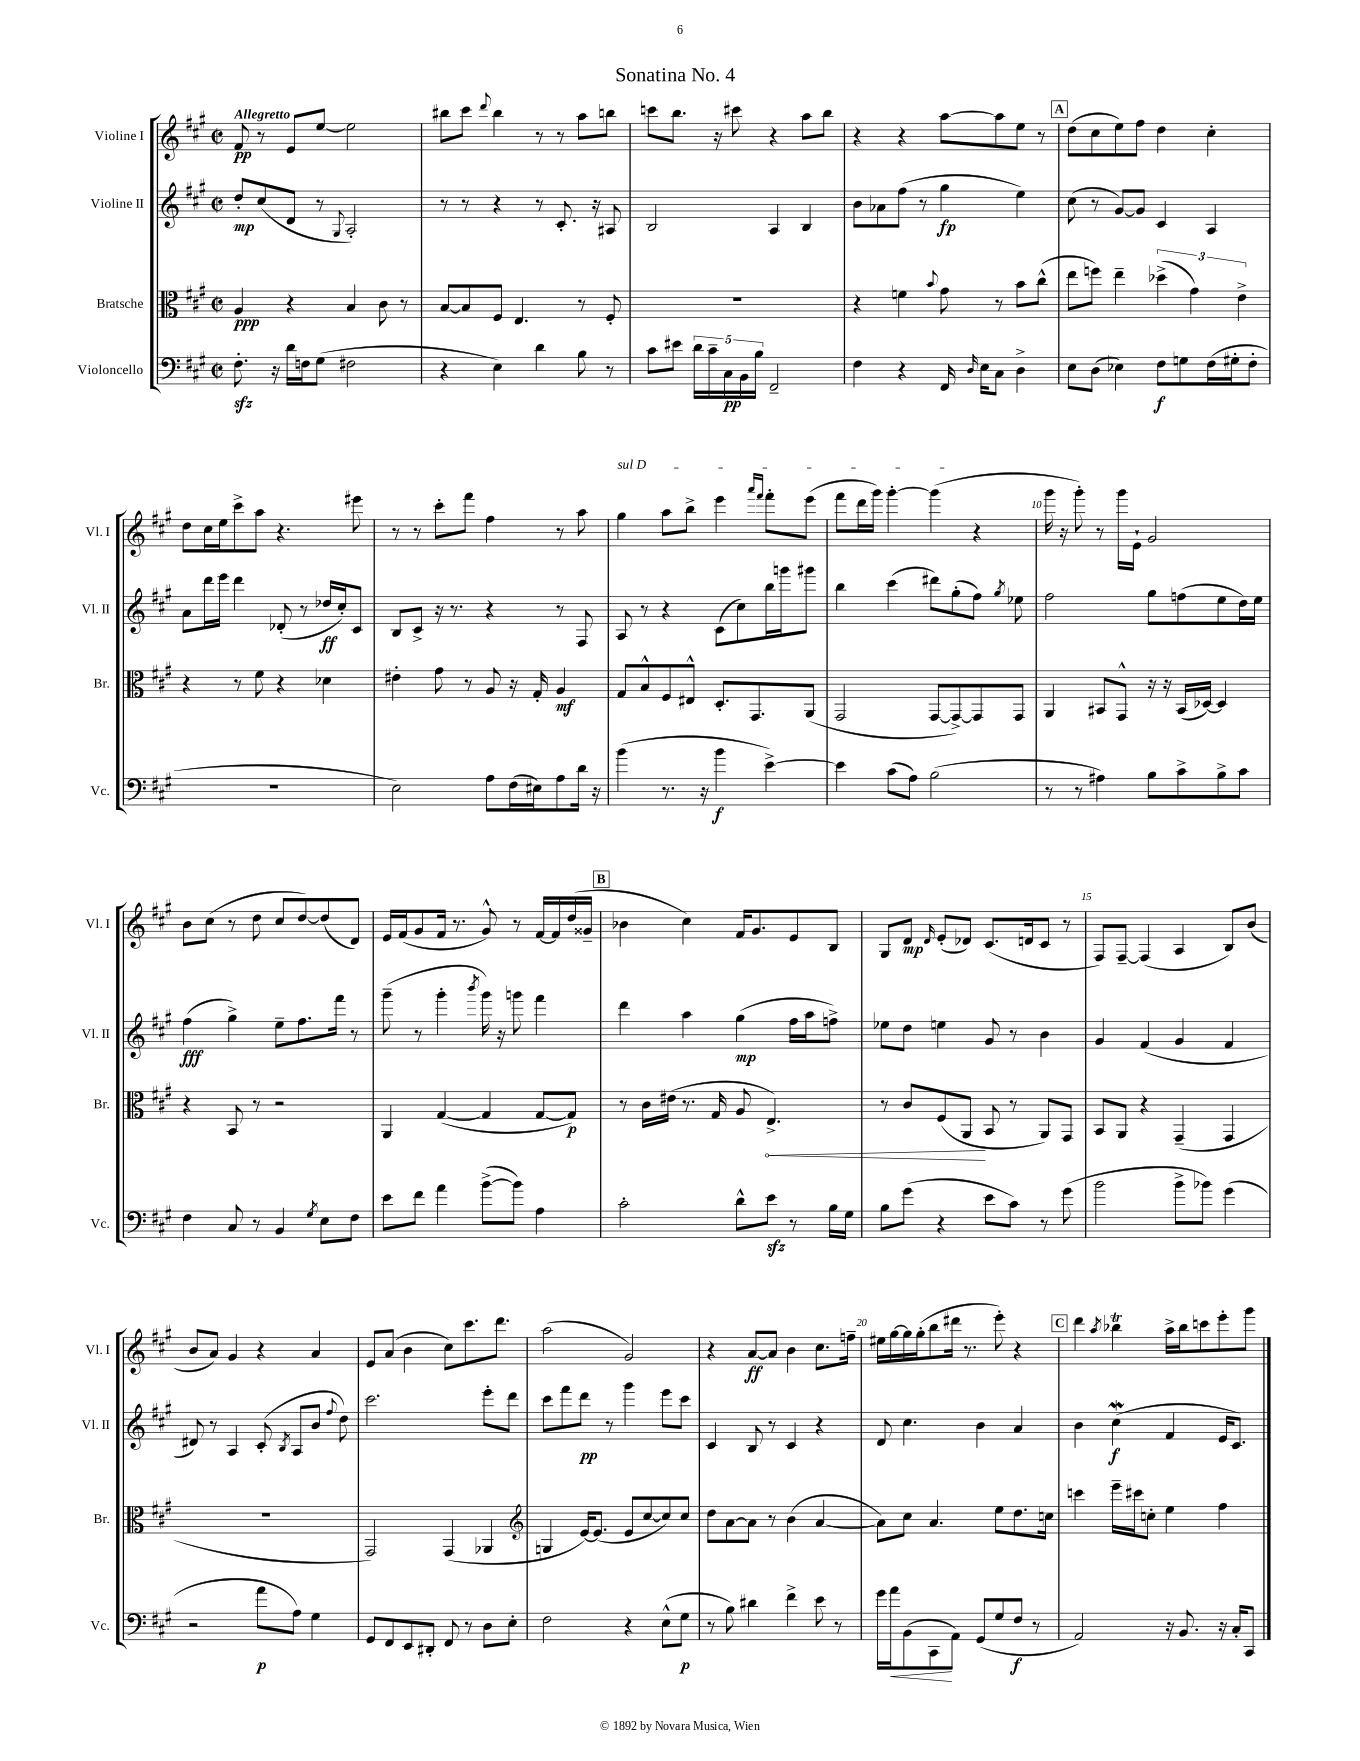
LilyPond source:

\header { title = "Sonatina No. 4" }
<<
\new StaffGroup <<
\new Staff = "s0" \with { instrumentName = "Violine I" shortInstrumentName = "Vl. I" } {
    \clef treble \key a \major \defaultTimeSignature \time 2/2 \tempo "Allegretto"
    \autoBeamOff fis'8\pp r8 e'8[ e''8]~ e''2 |
    bis''8[ cis'''8] \appoggiatura { d'''8 } bis''4 r8 r8 a''8[ b''8] |
    c'''8[ b''8.] r16 cis'''8 r4 a''8[ b''8] |
    r4 r4 a''8[~ a''8 e''8] r8 |
    \mark \markup { \box "A" } d''8[( cis''8 e''8) fis''8] d''4 cis''4-. |
    d''8[ cis''16 e''16 cis'''8-> a''8] r4. eis'''8 |
    r8 r8 cis'''8[-. fis'''8] fis''4 r8 a''8 |
    \once \override TextSpanner.bound-details.left.text = \markup { \italic "sul D" } gis''4\startTextSpan a''8[ b''8]-> e'''4 \grace { a'''16[ fis'''16] } fis'''8[-. e'''8]( |
    fis'''8[ d'''16 gis'''16]) gis'''4~-. gis'''4\stopTextSpan( r4 |
    gis'''16 r16 gis'''8-.) r8 gis'''16[ e'16]-! gis'2 |
    b'8[ cis''8]( r8 d''8 cis''8[ d''8~) d''8( d'8]) |
    e'16[ fis'16( gis'8 fis'16] r8. gis'8-^) r8 fis'16[~ fis'16 d''16( gisis'16]-- |
    \mark \markup { \box "B" } bes'4 cis''4) fis'16[ gis'8. e'8 b8] |
    gis8[ d'8]\mp \grace { d'16 } e'8[-.( des'8]) cis'8.[( d'16 cis'8] r8 |
    fis8[) fis8]~-- fis4( a4 b8[) b'8]( |
    b'8[ a'8]) gis'4 r4 a'4 |
    e'8[ a'8]( b'4 cis''8[) cis'''8. d'''8.] |
    a''2( gis'2) |
    r4 a'8[~\ff a'8] b'4 cis''8.[ f''16]-- |
    eis''16[ gis''16~ gis''16 gis''16-.( b''8 dis'''16] r8. e'''8-.) r4 |
    \mark \markup { \box "C" } d'''4 \acciaccatura { a''8 } bes''4\trill a''16[-> bes''16 c'''8 e'''8-. gis'''8] \bar "|." |
}
\new Staff = "s1" \with { instrumentName = "Violine II" shortInstrumentName = "Vl. II" } {
    \clef treble \key a \major \defaultTimeSignature \time 2/2
    \autoBeamOff d''8[-.\mp cis''8( d'8] r8 \appoggiatura { gis8 } a2-.) |
    r8 r8 r4 r8 cis'8.-. r16 ais8 |
    b2 a4 b4 |
    b'8[ aes'8 fis''8]( r8 gis''4\fp e''4) |
    \mark \markup { \box "A" } cis''8( r8 gis'8[~) gis'8] cis'4 a4 |
    a'8[ d'''16 e'''16] d'''4 des'8-.( r8 des''16[\ff cis''16-.) cis'8] |
    b8[ cis'8]-> r16 r8. r4 r8 fis8 |
    a8 r8 r4 cis'8[( cis''8) b''16 g'''16 gis'''8] |
    b''4 cis'''4( dis'''8[) gis''8-.( fis''8]) \acciaccatura { gis''8 } ees''8 |
    fis''2 gis''8[ f''8( e''8 d''16) e''16] |
    fis''4\fff( gis''4->) e''8[-- fis''8. fis'''16] r8 |
    gis'''8--( r8 gis'''4-. \acciaccatura { b'''8 } gis'''16) r16 g'''8 fis'''4 |
    \mark \markup { \box "B" } d'''4 a''4 gis''4\mp( fis''16[ a''16 f''8]->) |
    ees''8[ d''8] e''4 gis'8 r8 b'4 |
    gis'4 fis'4( gis'4 fis'4 |
    dis'8) r8 a4 cis'8-.( \acciaccatura { b8 } a8[ b'8] \appoggiatura { fis''8 } d''8) |
    cis'''2. e'''8[-. d'''8] |
    cis'''8[ fis'''8 d'''8]\pp r8 gis'''4 e'''8[ cis'''8] |
    cis'4 b8 r8 cis'4 r4 |
    d'8 cis''4. b'4 a'4 |
    \mark \markup { \box "C" } b'4 cis''4\mordent\f( fis'4 e'16[ cis'8.]) \bar "|." |
}
\new Staff = "s2" \with { instrumentName = "Bratsche" shortInstrumentName = "Br." } {
    \clef alto \key a \major \defaultTimeSignature \time 2/2
    \autoBeamOff a4\ppp r4 b4 cis'8 r8 |
    b8[~ b8 fis8] e4. r8 fis8-. |
    R1 |
    r4 f'4 \appoggiatura { b'8 } gis'8 r8 b'8[ cis''8]-^( |
    \mark \markup { \box "A" } e''8[ f''8]) e''4-- \tuplet 3/2 { des''4->( gis'4) e'4-> } |
    r4 r8 fis'8 r4 des'4 |
    eis'4-. gis'8 r8 a8 r16 gis16-. a4\mf |
    gis8[ b8-^ fis8 eis8]-^ d8.[-. gis,8. a,8]( |
    gis,2 gis,8[~ gis,8~->) gis,8 gis,8] |
    a,4 bis,8[ gis,8]-^ r16 r16 bis,16[( des16]~) des4 |
    r4 b,8 r8 r2 |
    a,4 gis4~( gis4 gis8[~ gis8]\p) |
    \mark \markup { \box "B" } r8 cis'16[ eis'16]( r8. gis16 a8 \once \override Hairpin.circled-tip = ##t e4.->\<) |
    r8 cis'8[ fis8( a,8]\! b,8 r8 a,8[) gis,8] |
    b,8[ a,8] r4 gis,4--( gis,4 |
    R1 |
    gis,2) gis,4( aes,4 |
    \clef treble g4 e'16[~) e'8.]( e'8[ cis''8~ cis''8) cis''8] |
    d''8[ a'8~ a'8] r8 b'4( a'4~ |
    a'8[) cis''8] a'4. e''8[ d''8. c''16] |
    \mark \markup { \box "C" } c'''4 e'''16[-- cis'''16 c''8]-. e''4 fis''4 \bar "|." |
}
\new Staff = "s3" \with { instrumentName = "Violoncello" shortInstrumentName = "Vc." } {
    \clef bass \key a \major \defaultTimeSignature \time 2/2
    \autoBeamOff fis8.-.\sfz r16 d'16[ f16 gis8]( fis2 |
    r4 e4) d'4 b8 r8 |
    cis'8[ eis'8] \tuplet 5/4 { d'16[ cis'16-- cis16\pp b,16 b16] } fis,2-- |
    fis4 r4 fis,16 \grace { d16 } e16[ cis8] d4-> |
    \mark \markup { \box "A" } e8[ d8]( ees4) fis8[\f g8 fis16( gis16-. fis8]-. |
    R1 |
    e2) a8[ fis16( eis16) a8 d'16] r16 |
    b'4( r8. r16 b'4\f e'4~->) |
    e'4 cis'8[( a8]) b2( |
    r8 r8 ais4) b8[ cis'8-> b8-> cis'8] |
    fis4 cis8 r8 b,4 \acciaccatura { gis8 } e8[ fis8] |
    e'8[ fis'8] a'4 b'8[~->( b'8]) a4 |
    \mark \markup { \box "B" } cis'2-. d'8[-^ e'8]\sfz r8 b16[ gis16] |
    b8[ gis'8]( r4 e'8[ cis'8]) r8 gis'8( |
    b'2 b'8[-> bes'8]) gis'4( |
    r2 a'8[\p a8]) gis4 |
    gis,8[ fis,8 e,8 dis,8]-. fis,8 r8 d8[ e8]-. |
    fis2 r4 e8[-^( gis8]\p |
    r8 b8) dis'4 fis'4-> e'8 r8 |
    gis'16[ a'16\< b,8( cis,8\! a,8]) gis,8[( gis8 fis8]\f r8 |
    \mark \markup { \box "C" } a,2) r16 b,8. r16 cis16[-. cis,8] \bar "|." |
}
>>
>>
\layout { \context { \Score \override BarNumber.break-visibility = ##(#f #t #t) barNumberVisibility = #(every-nth-bar-number-visible 5) } }
